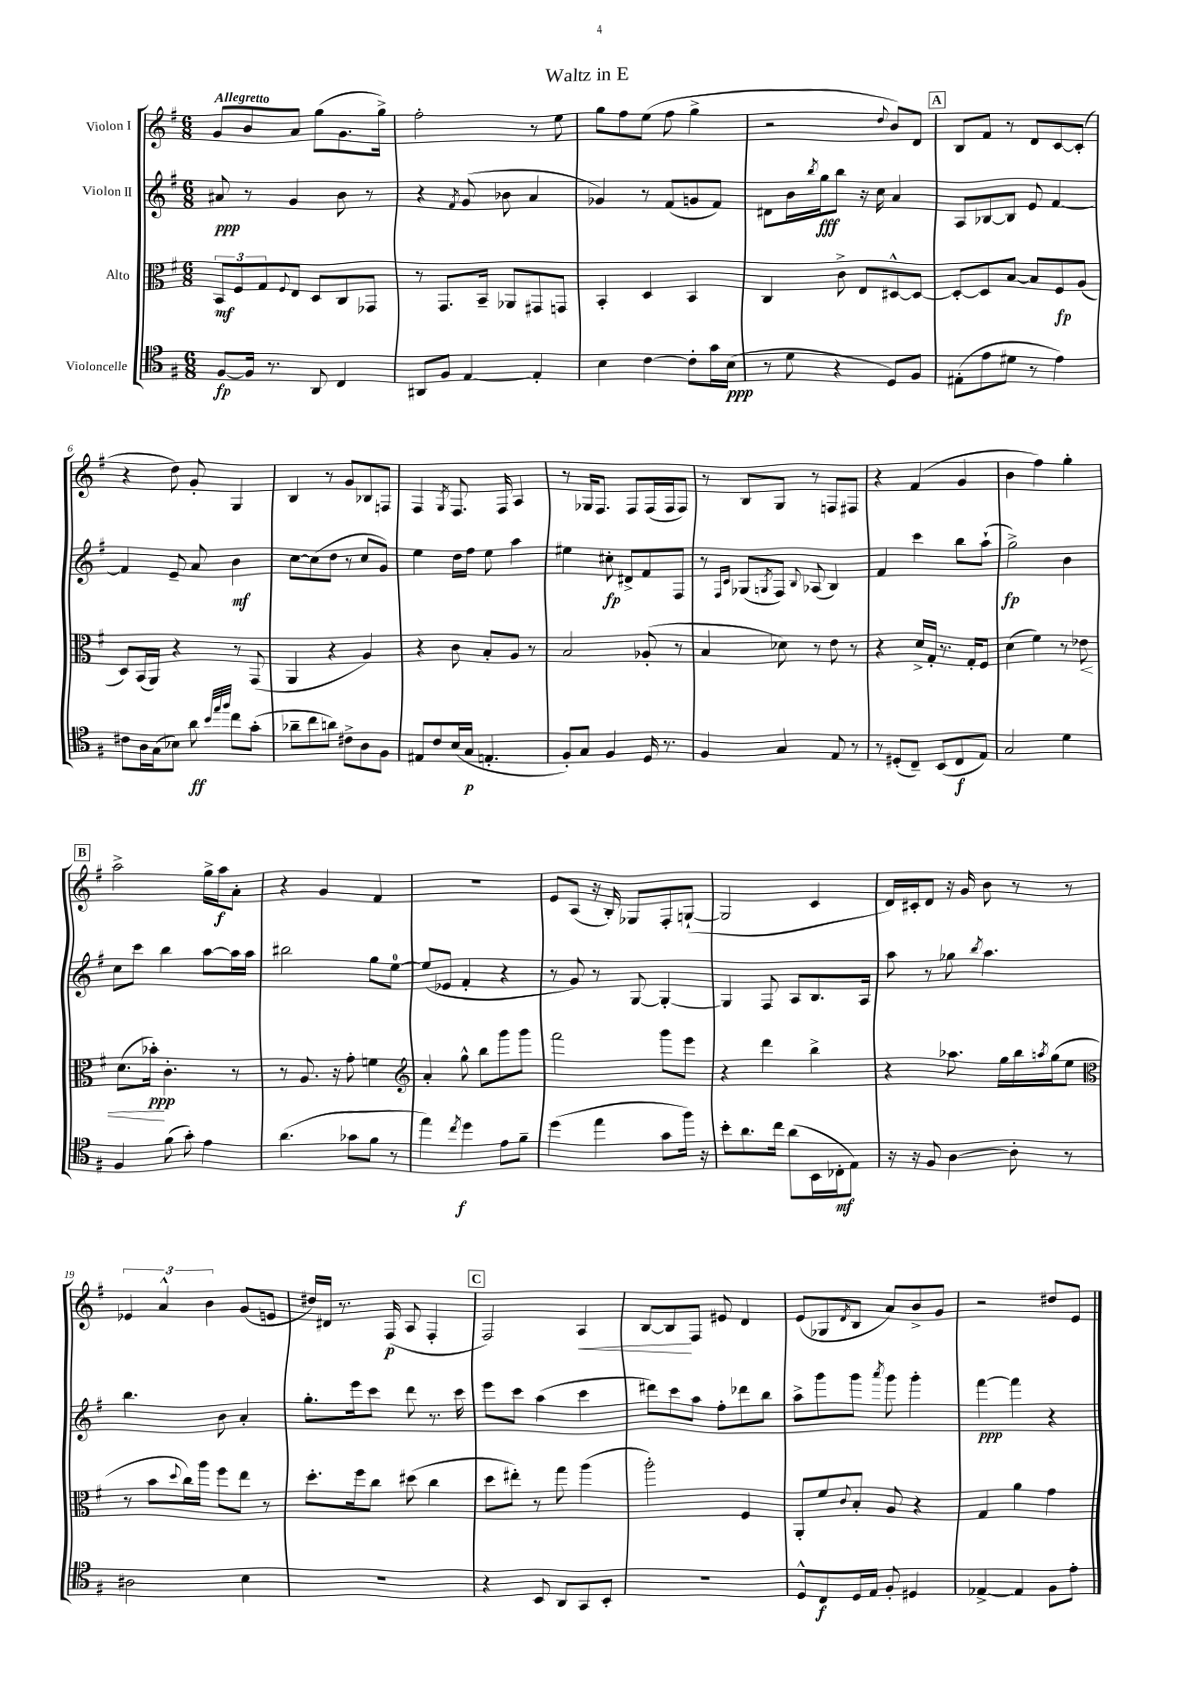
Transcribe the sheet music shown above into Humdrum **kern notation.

**kern	**kern	**kern	**kern
*staff4	*staff3	*staff2	*staff1
*clefC4	*clefC3	*clefG2	*clefG2
*k[f#]	*k[f#]	*k[f#]	*k[f#]
*M6/8	*M6/8	*M6/8	*M6/8
[8F#	12BB	8a#	8g
.	12F#	.	.
16F#]	.	8r	8b
.	12G	.	.
8.r	.	.	.
.	8qqF#	.	.
.	8E	4g	8a
8AA	8D	.	(8gg
4C	8C	8b	8.g
.	8GG-	8r	.
.	.	.	16gg^)
=	=	=	=
8AA#	8r	4r	2ff#'
8F#	8.GG	.	.
.	.	8qf#	.
[4E	.	(8g	.
.	16BB~	.	.
.	8AA-	8b-	.
4E']	8GG#	4a	8r
.	8GG	.	8ee
=	=	=	=
4B	4BB'	4g-)	8gg
.	.	.	8ff#
[4c	4D	8r	(8ee
.	.	(8f#	8ff#
8c']	4BB	8g	4gg^
16g	.	8f#)	.
(16B	.	.	.
=	=	=	=
8r	4C	8d#	2r
8d	.	16b	.
.	.	8qbb	.
.	.	16gg	.
4r	8c^	8bb	.
.	8E	16r	.
.	.	16cc	.
.	.	.	8qqdd
8D)	[8D#^^	4a	8b)
8F#	8D#_	.	8d
=	=	=	=
(8E#'	8D#'_	8A	8B
8e	8D#]	[8B-	8f#
8d#	[8B	8B-]	8r
8r	8B]	8e	8d
4e)	8F#	[4f#	[8c
.	(8A	.	(8c']
=	=	=	=
8c#	8D)	4f#]	4r
16A	(16BB	.	.
(16G	16AA)	.	.
8B-)	4r	8e~	8dd)
8a	.	8a	8g'
32qqb	.	.	.
32qqee	.	.	.
32qqff#	.	.	.
8cc	8r	4b	4G
(8g'	(8GG	.	.
=	=	=	=
8a-~	4AA	[8cc	4B
8cc	.	(8cc]	.
8a)	4r	8dd	8r
8c#^	.	8r	8g
8A	4A)	8cc	8B-
8F#	.	8g)	8F
=	=	=	=
8E#	4r	4ee	4F#
8c	.	.	.
.	.	.	8qG
(16B	8c	16dd	8.F#
16G	.	16ff#	.
4.E'	8B'	8ee	.
.	.	.	16F#
.	8A	4aa	4A
.	8r	.	.
=	=	=	=
8F#')	2B	4ee#	8r
8G	.	.	16G-
.	.	.	8.F#
4F#	.	8cc#'	.
.	.	8d#^	8F#
16D	(8A-'	8f#	(16F#
8.r	.	.	16F#
.	8r	8F#	8F#)
=	=	=	=
4F#	4B	8r	8r
.	.	16qqF#	.
.	.	16qqc	.
.	.	(8G-	8B
.	.	8qG	.
4G	8d-)	8F#)	8G
.	.	8qqB	.
.	8r	(8A-	8r
8E	8e	4B)	8F
8r	8r	.	8F#
=	=	=	=
8r	4r	4f#	4r
(8D#'	.	.	.
8C~)	16d^	4ccc	(4f#
.	16G'	.	.
(8BB	8.r	.	.
8C	.	8bb	4g
.	16G'	.	.
8E)	8F#	(8aa`	.
=	=	=	=
2G	(4d	2gg^)	4b
.	4f#)	.	4ff#)
4d	8r	4b	4gg'
.	8e-	.	.
=	=	=	=
4F#	(8.d	8cc	2aa^
.	.	8ccc	.
.	16b-')	.	.
(8f#	4.c'	4bb	.
8g')	.	.	.
4e	.	[8aa	16gg^
.	.	.	16aa
.	8r	16aa]	8a'
.	.	16aa	.
=	=	=	=
(4.a	8r	2bb#	4r
.	8.A	.	.
.	.	.	4g
.	16r	.	.
8g-	8g'	.	.
8f#	4f	8gg	4f#
8r	.	[8ee	.
=	=	=	=
*	*clefG2	*	*
4ee)	4a'	(8ee]	2.r
.	.	8e-	.
8qcc	.	.	.
4dd	8gg^^	4f#'	.
.	8bb	.	.
8e	8ggg	4r	.
8f#~	8ggg	.	.
=	=	=	=
(4dd	2fff#	8r	8e
.	.	8g)	(8A
4ee	.	8r	16r
.	.	.	16B')
.	.	[8G	8G-
8g	8ggg	4G'_	8F#'
16ff#)	8eee	.	([8G`
16r	.	.	.
=	=	=	=
8b'	4r	4G]	2G]
8.a	.	.	.
.	4ddd	8F#	.
16cc	.	.	.
(8a	.	8A	.
16BB	4bb^	8.B	4c
16C-'	.	.	.
8E)	.	.	.
.	.	16A	.
=	=	=	=
16r	4r	8aa	16d)
16r	.	.	16c#'
8F#	.	8r	8d
[4A	8.aa-	8gg-	16r
.	.	.	16g
.	.	8qbb	.
.	.	4.aa	8b
.	16gg	.	.
8A']	16bb	.	8r
.	8qaa	.	.
.	(16gg	.	.
8r	8ee	.	8r
=	=	=	=
*	*clefC3	*	*
2A#	8r	4.bb	6e-
.	8b	.	.
.	.	.	6a^^
.	8qqdd	.	.
.	16cc)	.	.
.	16aa	.	.
.	.	.	6b
.	8ff#	8b	.
4B	8ee	4a'	(8g
.	8r	.	8e
=	=	=	=
2.r	8.dd'	8.gg'	16dd#)
.	.	.	16d#
.	.	.	8.r
.	16ff#	16eee	.
.	8cc	8ccc	.
.	.	.	(16F#
.	(8dd#	8ddd	8A
.	4cc	8.r	4F#'
.	.	16ccc	.
=	=	=	=
4r	8dd	8eee	2F#)
.	8ee#')	8ccc	.
8BB	8r	(4aa	.
8AA	8gg	.	.
8GG	(4aa	4ccc	4A
8BB'	.	.	.
=	=	=	=
2.r	2aa')	8ddd#)	[8B
.	.	8ccc	8B]
.	.	8aa	8F#
.	.	8ff#'	8e#
.	4F#	8ddd-	4d
.	.	8bb	.
=	=	=	=
8D^^	8AA'	8aa^	(8e
8C	8f#	8ggg	8G-
.	8qqc	.	8qd
16D	8B'	8ggg	8B
16E	.	.	.
.	.	8qaaa	.
8F#'	8A	8ggg	8a)
4D#	4r	4ggg'	8b^
.	.	.	8g
=	=	=	=
[4E-^	4G	[4fff#	2r
4E-]	4a	4fff#]	.
8F#	4g	4r	8dd#
8e'	.	.	8e
==	==	==	==
*-	*-	*-	*-
